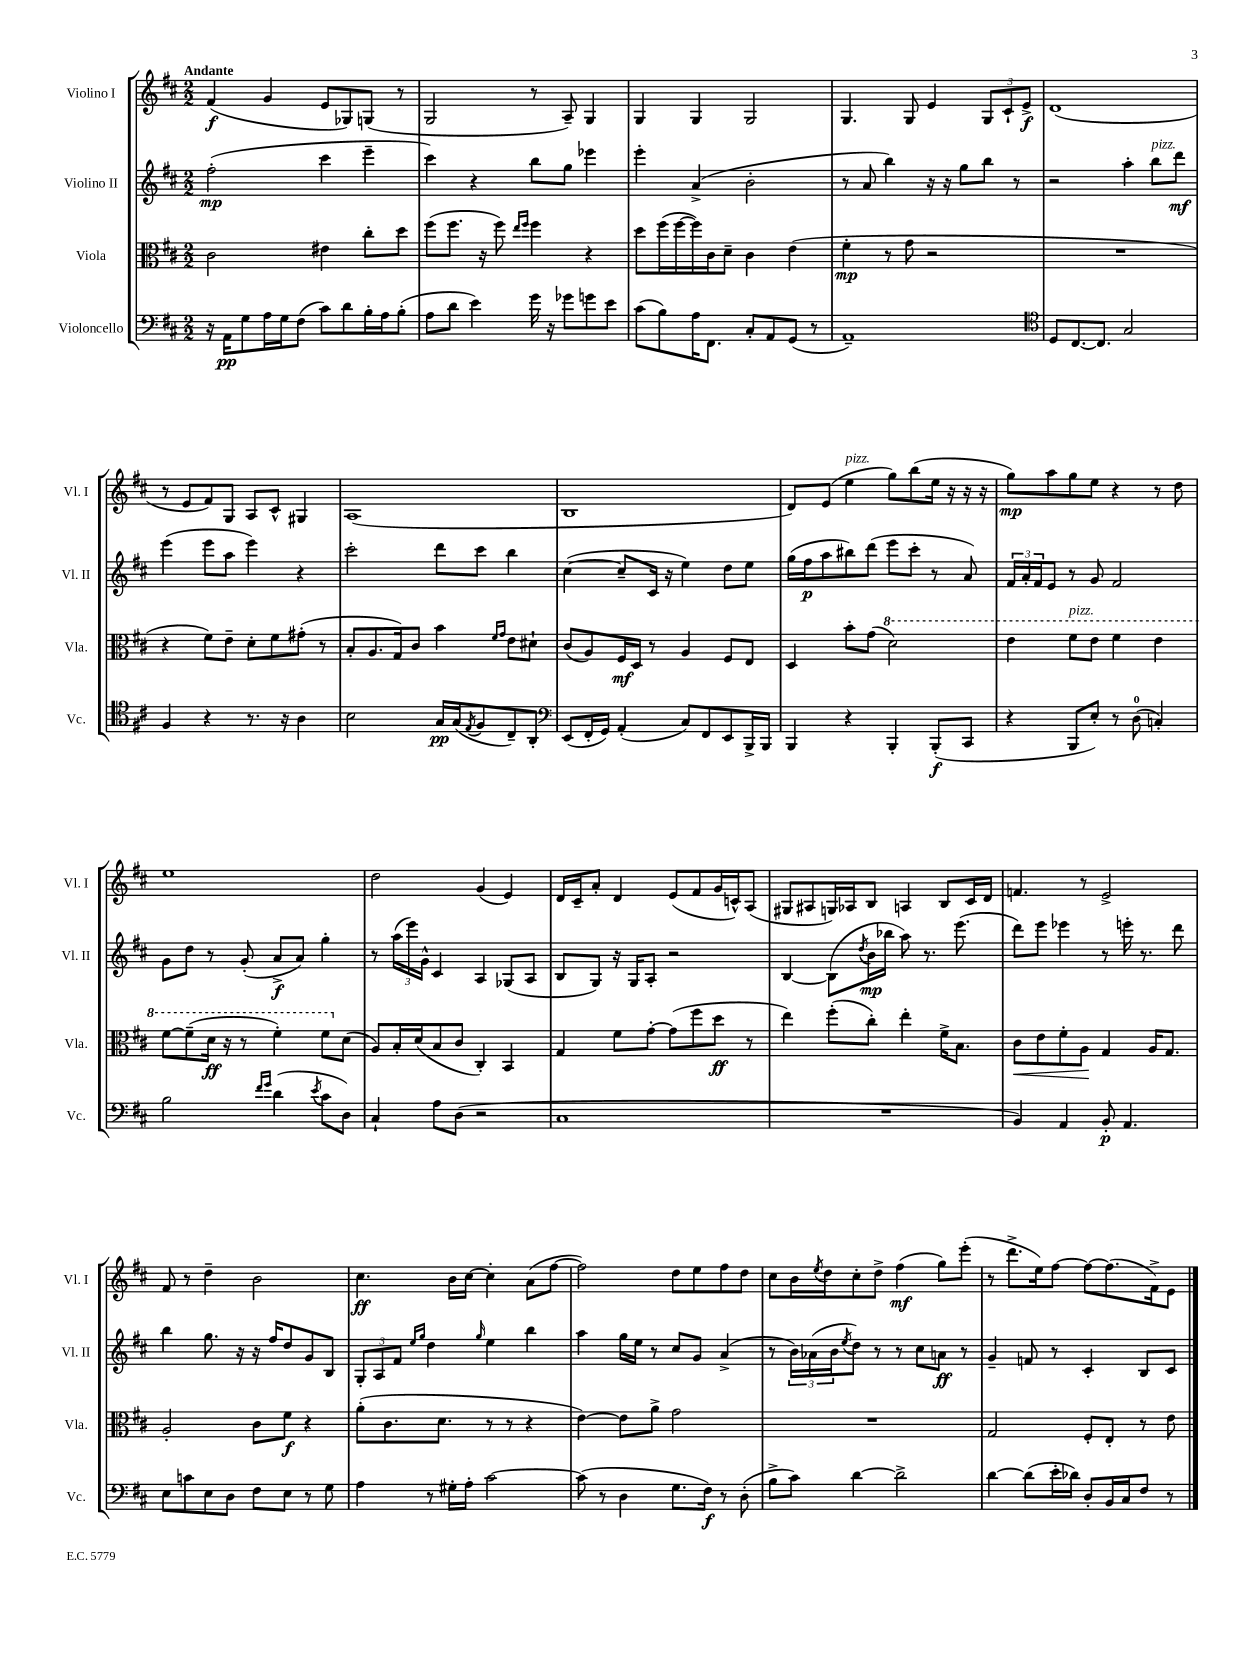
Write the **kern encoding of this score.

**kern	**kern	**kern	**kern
*staff4	*staff3	*staff2	*staff1
*clefF4	*clefC3	*clefG2	*clefG2
*k[f#c#]	*k[f#c#]	*k[f#c#]	*k[f#c#]
*M2/2	*M2/2	*M2/2	*M2/2
16r	2c#	(2ff#'	(4f#
16AA	.	.	.
8G	.	.	.
16A	.	.	4g
16G	.	.	.
(8F#	.	.	.
8c#)	4e#	4ccc#	8e
8d	.	.	8G-)
16B'	8cc#'	4eee~	(8G
16A	.	.	.
(8B'	8dd	.	8r
=	=	=	=
8A	(8ff#	4ccc#)	2G
8d	8.ff#	.	.
4e)	.	4r	.
.	16r	.	.
.	8ff#)	.	.
.	16qqee	.	.
.	16qqff#	.	.
16g	4ff#	8bb	8r
16r	.	.	.
8g-	.	8gg	8A~)
8g	4r	4eee-	4G
8e	.	.	.
=	=	=	=
(8c#	8dd	4eee'	4G
8B)	(16ff#	.	.
.	[16ff#	.	.
16A	16ff#])	(4a^	4G
8.FF#	16c#	.	.
.	8d~	.	.
8C#'	4c#	2b'	2G
8AA	.	.	.
(8GG	(4e	.	.
8r	.	.	.
=	=	=	=
1AA~)	4f#'	8r	4.G
.	.	8a	.
.	8r	4bb)	.
.	8g	.	8G
.	2r	16r	4e
.	.	16r	.
.	.	8gg	.
.	.	8bb	12G
.	.	.	12c#`
.	.	8r	.
.	.	.	12e^
=	=	=	=
*clefC4	*	*	*
8D	1r	2r	(1d
[8.C#	.	.	.
8.C#]	.	.	.
2G	.	4aa'	.
.	.	8bb	.
.	.	8ddd	.
=	=	=	=
4F#	4r	(4eee	8r
.	.	.	8e
4r	8f#)	8eee	8f#)
.	8e~	8aa	8G
8.r	8d'	4eee)	8A
.	8f#	.	8c#^^
16r	.	.	.
4A	(8g#'	4r	4G#
.	8r	.	.
=	=	=	=
2B	8B'	2ccc#'	(1A
.	8.A	.	.
.	16G)	.	.
.	8c#	.	.
16G	4b	8ddd	.
(16G	.	.	.
8qE	.	.	.
8F#	.	8ccc#	.
.	16qqf#	.	.
.	16qqg	.	.
8C#~)	8e	4bb	.
8AA'	8d#`	.	.
=	=	=	=
*clefF4	*	*	*
(8EE	(8c#	([4cc#	1B
16FF#'	8A)	.	.
16GG)	.	.	.
(4AA'	16F#	8cc#~]	.
.	16D	.	.
.	8r	16c#	.
.	.	16r	.
8C#)	4A	4ee)	.
8FF#	.	.	.
8EE	8F#	8dd	.
16BBB^	8E	8ee	.
16BBB	.	.	.
=	=	=	=
4BBB	4D	(16gg	8d)
.	.	16ff#	.
.	.	8aa	(8e
4r	8b'	8bb#)	4ee
.	(8g	(8ddd	.
4BBB'	2dd)	8eee	8gg)
.	.	8ccc#'	(8bb
(8BBB'	.	8r	16ee
.	.	.	16r
8CC#	.	8a)	16r
.	.	.	16r
=	=	=	=
4r	4ee	24f#	8gg)
.	.	24a'	.
.	.	24f#	.
.	.	8e	8aa
8BBB	8ff#	8r	8gg
8E')	8ee	8g	8ee
8r	4ff#	2f#	4r
(8D	.	.	.
4C')	4ee	.	8r
.	.	.	8dd
=	=	=	=
2B	[8ff#	8g	1ee
.	(8ff#~]	8dd	.
.	16dd	8r	.
.	16r	.	.
.	8r	(8g'	.
16qqf#	.	.	.
16qqg	.	.	.
(4d	4ff#')	8a^	.
.	.	8a)	.
8qe	.	.	.
8c#	8ff#	4gg'	.
8D)	(8d	.	.
=	=	=	=
4C#`	8A)	8r	2dd
.	16B'	(24aa	.
.	.	24eee)	.
.	(16d	.	.
.	.	24g^^	.
8A	8B	4c#	.
(8D	8c#	.	.
2r	4C#')	4A	(4g
.	4BB	(8G-	4e)
.	.	8A	.
=	=	=	=
1C#	4G	8B	16d
.	.	.	16c#~
.	.	8G)	8a'
.	8f#	16r	4d
.	.	16G	.
.	[8g'	8A'	.
.	(8g]	2r	(8e
.	8ff#	.	8f#
.	8dd	.	16g
.	.	.	16c^^)
.	8r	.	(8A
=	=	=	=
1r	4ee)	[4B	8G#
.	.	.	8A#
.	(8ff#'	(8B]	16G)
.	.	.	16A-
.	.	8qdd	.
.	8cc#')	16b	8B
.	.	16bb-	.
.	4ee'	8aa)	4A
.	.	8.r	.
.	16f#^	.	8B
.	8.B	(8.eee	.
.	.	.	16c#
.	.	.	16d
=	=	=	=
4BB)	8c#	8ddd)	4.f
.	8e	8eee	.
4AA	8f#'	4eee-	.
.	8A	.	8r
8BB'	4G	8r	2e^
4.AA	.	16eee'	.
.	.	8.r	.
.	16A	.	.
.	8.G	.	.
.	.	8ddd	.
=	=	=	=
8E	2A'	4bb	8f#
8c	.	.	8r
8E	.	8.gg	4dd~
8D	.	.	.
.	.	16r	.
8F#	8c#	16r	2b
.	.	16ff#	.
8E	8f#	8dd	.
8r	4r	8g	.
8G	.	8B	.
=	=	=	=
4A	(8a'	12G'	4.cc#
.	.	12A	.
.	8.c#	.	.
.	.	12f#	.
.	.	16qqee	.
.	.	16qqgg	.
8r	.	4dd	.
.	8.d	.	.
16G#'	.	.	16b
16A'	.	.	[16cc#
.	.	16qqgg	.
[2c#	8r	4ee	4cc#']
.	8r	.	.
.	4r	4bb	(8a
.	.	.	[8ff#
=	=	=	=
(8c#]	[4e)	4aa	2ff#])
8r	.	.	.
4D	8e]	16gg	.
.	.	16ee	.
.	8a^	8r	.
8.G	2g	8cc#	8dd
.	.	8g	8ee
16F#)	.	.	.
8r	.	(4a^	8ff#
(8D'	.	.	8dd
=	=	=	=
8B^	1r	8r	8cc#
8c#)	.	24b)	16b
.	.	(24a-	.
.	.	.	8qee
.	.	.	16dd
.	.	24b	.
.	.	8qee	.
[4d	.	8dd)	8cc#'
.	.	8r	8dd^
2d^]	.	8r	(4ff#
.	.	8cc#	.
.	.	8a	8gg)
.	.	8r	(8eee'
=	=	=	=
[4d	2G	4g~	8r
.	.	.	8.ddd^
(8d]	.	8f	.
.	.	.	16ee)
16e'	.	8r	[8ff#
16d-)	.	.	.
8D'	8F#'	4c#'	8ff#_
16BB	8E'	.	(8.ff#]
16C#	.	.	.
8F#	8r	8B	.
.	.	.	16f#^)
8r	8e	8c#	8e
==	==	==	==
*-	*-	*-	*-
